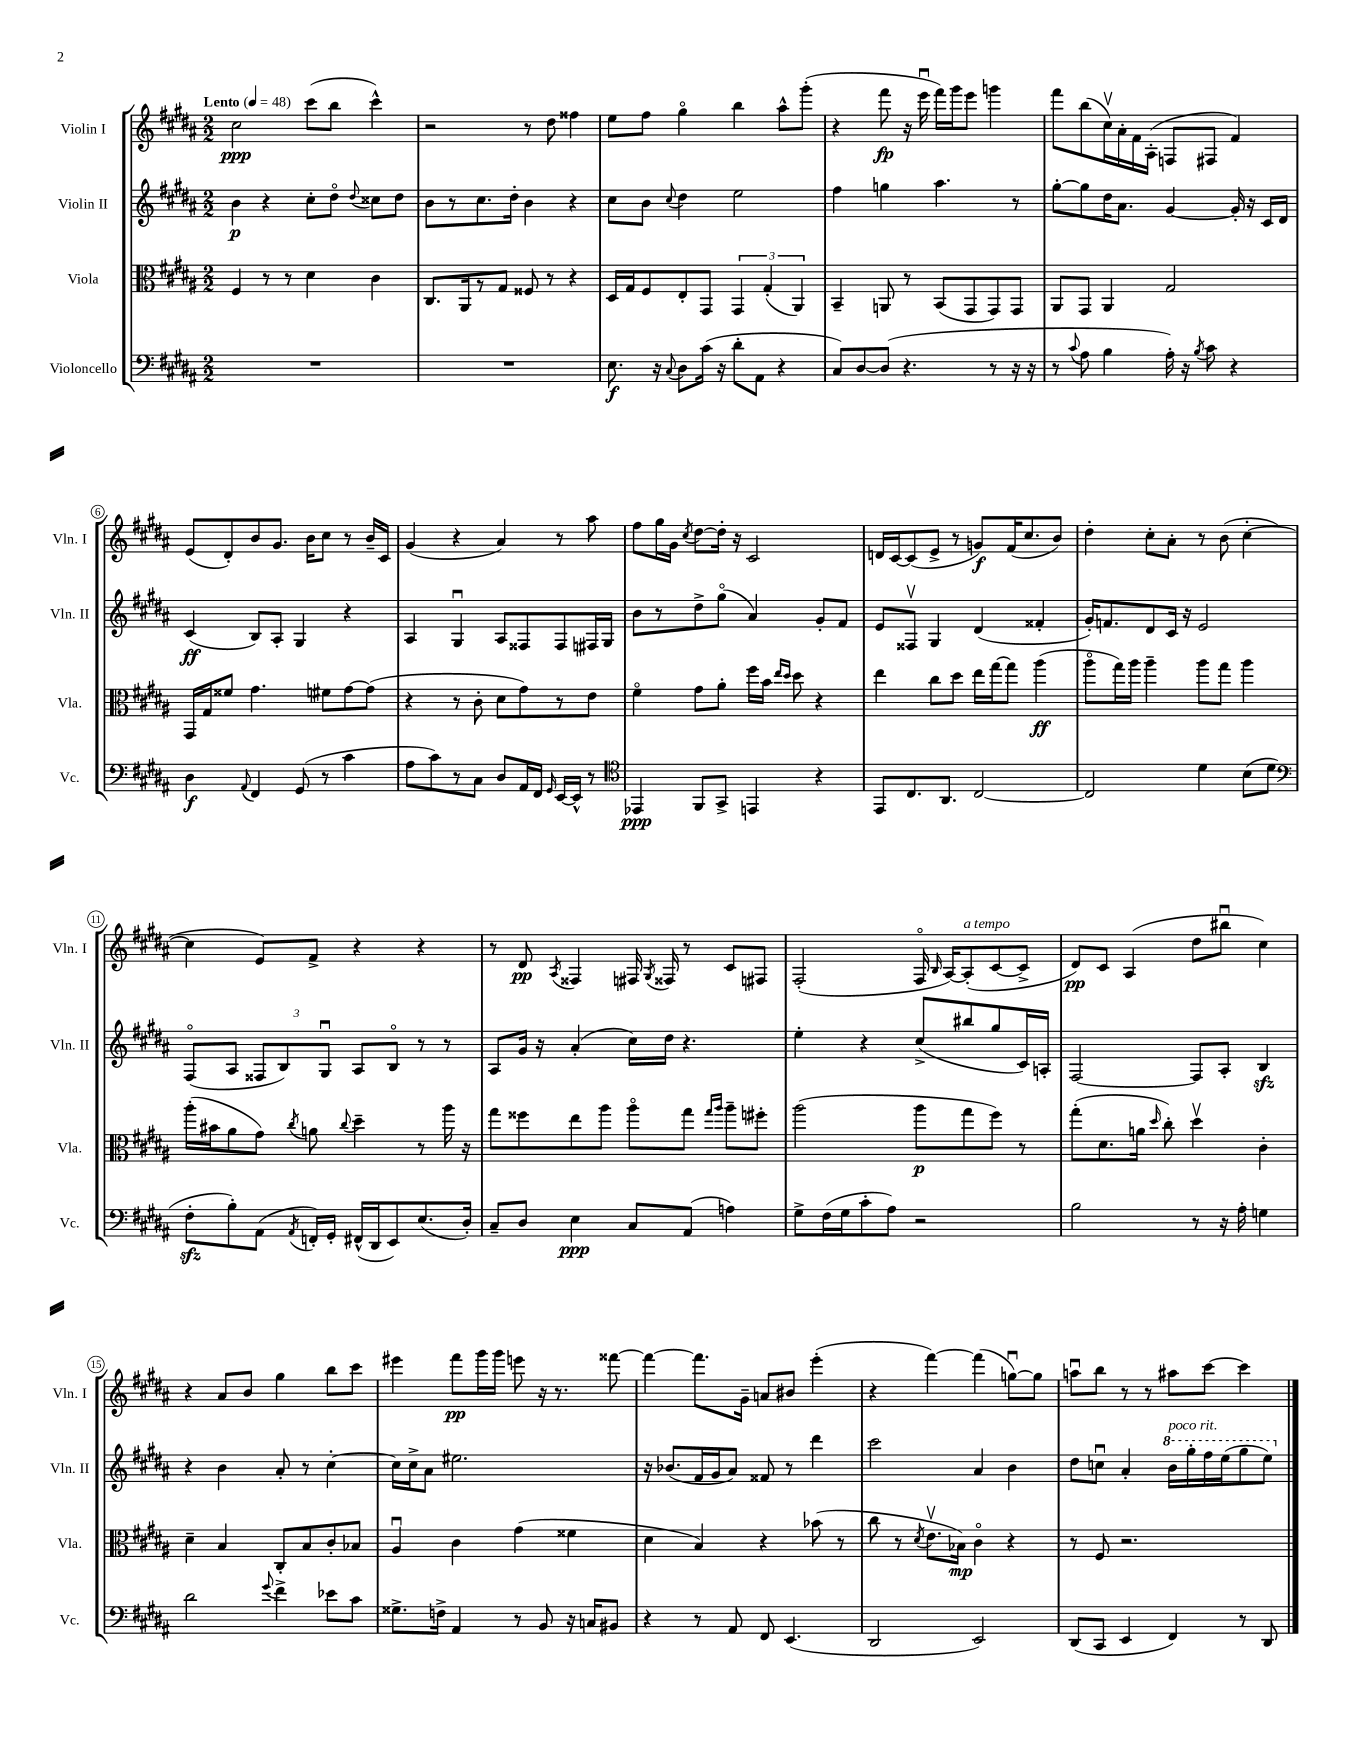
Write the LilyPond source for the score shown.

<<
\new StaffGroup <<
\new Staff = "s0" \with { instrumentName = "Violin I" shortInstrumentName = "Vln. I" } {
    \clef treble \key b \major \numericTimeSignature \time 2/2 \tempo "Lento" 4 = 48
    \autoBeamOff cis''2\ppp cis'''8[( b''8] cis'''4-^) |
    r2 r8 dis''8 fisis''4 |
    e''8[ fis''8] gis''4\flageolet b''4 ais''8[-^ gis'''8]-.( |
    r4 fis'''8\fp r16 e'''16\downbow fis'''16[) gis'''16 e'''8] g'''4 |
    fis'''8[ b''8( cis''16\upbow) ais'16-. fis'16 ais16]-.( f8[ fis8] fis'4) |
    e'8[( dis'8-.) b'8 gis'8.] b'16[ cis''8] r8 b'16[-- cis'16] |
    gis'4( r4 ais'4) r8 ais''8 |
    fis''8[ gis''16 gis'16] \acciaccatura { cis''8 } dis''8[~ dis''16]-. r16 cis'2 |
    d'16[ cis'16~ cis'8( e'8]-> r8 g'8[\f) fis'16( cis''8. b'8]) |
    dis''4-. cis''8[-. ais'8]-. r8 b'8( cis''4~-. |
    cis''4 e'8[) fis'8]-> r4 r4 |
    r8 dis'8\pp \acciaccatura { ais8 } fisis4 fis16 \acciaccatura { gis8 } fisis16 r8 cis'8[ fis8] |
    fis2-.( fis16\flageolet \grace { b16 } ais16[~) ais8-.^\markup { \italic "a tempo" }( cis'8~ cis'8]-> |
    dis'8[\pp) cis'8] ais4( dis''8[ bis''8]\downbow cis''4) |
    r4 ais'8[ b'8] gis''4 b''8[ cis'''8] |
    eis'''4 fis'''8[\pp gis'''16 gis'''16] e'''8 r16 r8. fisis'''8~ |
    fisis'''4~ fisis'''8.[ gis'16]-- a'8[ bis'8] e'''4-.( |
    r4 fis'''4~) fis'''4( g''8[~\downbow) g''8] |
    a''8[\downbow b''8] r8 r8 ais''8[ cis'''8]~ cis'''4 \bar "|." |
}
\new Staff = "s1" \with { instrumentName = "Violin II" shortInstrumentName = "Vln. II" } {
    \clef treble \key b \major \numericTimeSignature \time 2/2
    \autoBeamOff b'4\p r4 cis''8[-. dis''8]\flageolet \appoggiatura { dis''8 } cisis''8[ dis''8] |
    b'8[ r8 cis''8. dis''16]-. b'4 r4 |
    cis''8[ b'8] \appoggiatura { cis''8 } dis''4 e''2 |
    fis''4 g''4 ais''4. r8 |
    gis''8[~-. gis''8 dis''16 ais'8.] gis'4~ gis'16-. r16 cis'16[ dis'16] |
    cis'4\ff( b8[) ais8]-. gis4 r4 |
    ais4 gis4\downbow ais8[ fisis8 fisis8 fis16 gis16] |
    b'8[ r8 dis''8-> gis''8]\flageolet( ais'4) gis'8[-. fis'8] |
    e'8[ fisis8]\upbow gis4 dis'4( fisis'4-. |
    gis'16[-.) f'8. dis'8 cis'16] r16 e'2 |
    fis8[\flageolet( ais8] \tuplet 3/2 { fisis8[ b8) gis8]\downbow } ais8[ b8]\flageolet r8 r8 |
    ais8[ gis'16] r16 ais'4-.( cis''16[) dis''16] r4. |
    e''4-. r4 cis''8[->( bis''8 gis''8 cis'16) a16]-. |
    fis2~ fis8[ ais8]-. b4\sfz |
    r4 b'4 ais'8-. r8 cis''4~-. |
    cis''16[ cis''16-> ais'8] eis''2. |
    r16 bes'8.[( fis'16 gis'16 ais'8]) fisis'8 r8 dis'''4 |
    cis'''2 ais'4 b'4 |
    dis''8[ c''8]\downbow ais'4-. \ottava #1 b''16[^\markup { \italic "poco rit." } gis'''16-. fis'''16 e'''16( gis'''8 e'''8]) \ottava #0 \bar "|." |
}
\new Staff = "s2" \with { instrumentName = "Viola" shortInstrumentName = "Vla." } {
    \clef alto \key b \major \numericTimeSignature \time 2/2
    \autoBeamOff fis4 r8 r8 dis'4 cis'4 |
    cis8.[ ais,16 r8 gis8] fisis8 r8 r4 |
    dis16[ gis16 fis8 e8-. gis,8] \tuplet 3/2 { gis,4 gis4-.( ais,4) } |
    b,4-- a,8 r8 b,8[( gis,8 gis,8) gis,8] |
    ais,8[ gis,8] ais,4 gis2 |
    gis,16[ gis16 fisis'8] gis'4. fis'8[ gis'8~ gis'8]( |
    r4 r8 cis'8-. dis'8[ gis'8) r8 e'8] |
    fis'4\flageolet gis'8[ ais'8]-. fis''16[ b'16] \grace { e''16[ dis''16] } dis''8 r4 |
    e''4 cis''8[ dis''8] e''16[ gis''16~ gis''8] ais''4\ff( |
    ais''8[\flageolet gis''16) ais''16] ais''4-- ais''8[ gis''8] ais''4 |
    ais''16[-.( bis'16 ais'8 gis'8]) \acciaccatura { cis''8 } a'8 \appoggiatura { cis''8 } dis''4-- r8 ais''16 r16 |
    gis''8[ fisis''8 e''8 ais''8] ais''8[\flageolet gis''8] \grace { gis''16[ ais''16] } ais''8[-- fis''8]-. |
    ais''2( ais''8[\p gis''8 fis''8]) r8 |
    gis''8[-.( dis'8. a'16] \grace { dis''16 } cis''8-.) dis''4\upbow cis'4-. |
    dis'4-- b4 cis8[-. b8 cis'8-. bes8] |
    ais4\downbow cis'4 gis'4( fisis'4 |
    dis'4 b4) r4 bes'8( r8 |
    cis''8 r8 \acciaccatura { dis'8 } e'8.[\upbow bes16]\mp) cis'4\flageolet r4 |
    r8 fis8 r2. \bar "|." |
}
\new Staff = "s3" \with { instrumentName = "Violoncello" shortInstrumentName = "Vc." } {
    \clef bass \key b \major \numericTimeSignature \time 2/2
    \autoBeamOff R1 |
    R1 |
    e8.\f r16 \appoggiatura { cis8 } dis8[ cis'16]( r16 dis'8[-. ais,8] r4 |
    cis8[) dis8~ dis8]( r4. r8 r16 r16 |
    r8 \appoggiatura { cis'8 } ais8 b4 ais16-.) r16 \acciaccatura { b8 } cis'8 r4 |
    dis4\f \appoggiatura { ais,8 } fis,4 gis,8( r8 cis'4 |
    ais8[ cis'8) r8 cis8] dis8[ ais,16 fis,16] \grace { gis,16 } e,16[~ e,16]-^ r8 |
    \clef tenor ees,4\ppp fis,8[ gis,8]-> e,4 r4 |
    e,8[ cis8. ais,8.] cis2~ |
    cis2 dis'4 b8[( dis'8] |
    \clef bass fis8[-.\sfz b8-.) ais,8]( \acciaccatura { ais,8 } f,16[-.) gis,16]-. fis,16[-^( dis,16 e,8) e8.( dis16]-.) |
    cis8[-- dis8] e4\ppp cis8[ ais,8]( a4) |
    gis8[-> fis16( gis16 cis'8-. ais8]) r2 |
    b2 r8 r16 ais16-. g4 |
    dis'2 \appoggiatura { gis'8 } fis'4-> ees'8[ cis'8] |
    gisis8.[-> f16]-> ais,4 r8 b,8 r16 c16[ bis,8] |
    r4 r8 ais,8 fis,8 e,4.( |
    dis,2 e,2) |
    dis,8[( cis,8] e,4 fis,4) r8 dis,8 \bar "|." |
}
>>
>>
\layout { \context { \Score \override BarNumber.stencil = #(make-stencil-circler 0.1 0.3 ly:text-interface::print) } }
